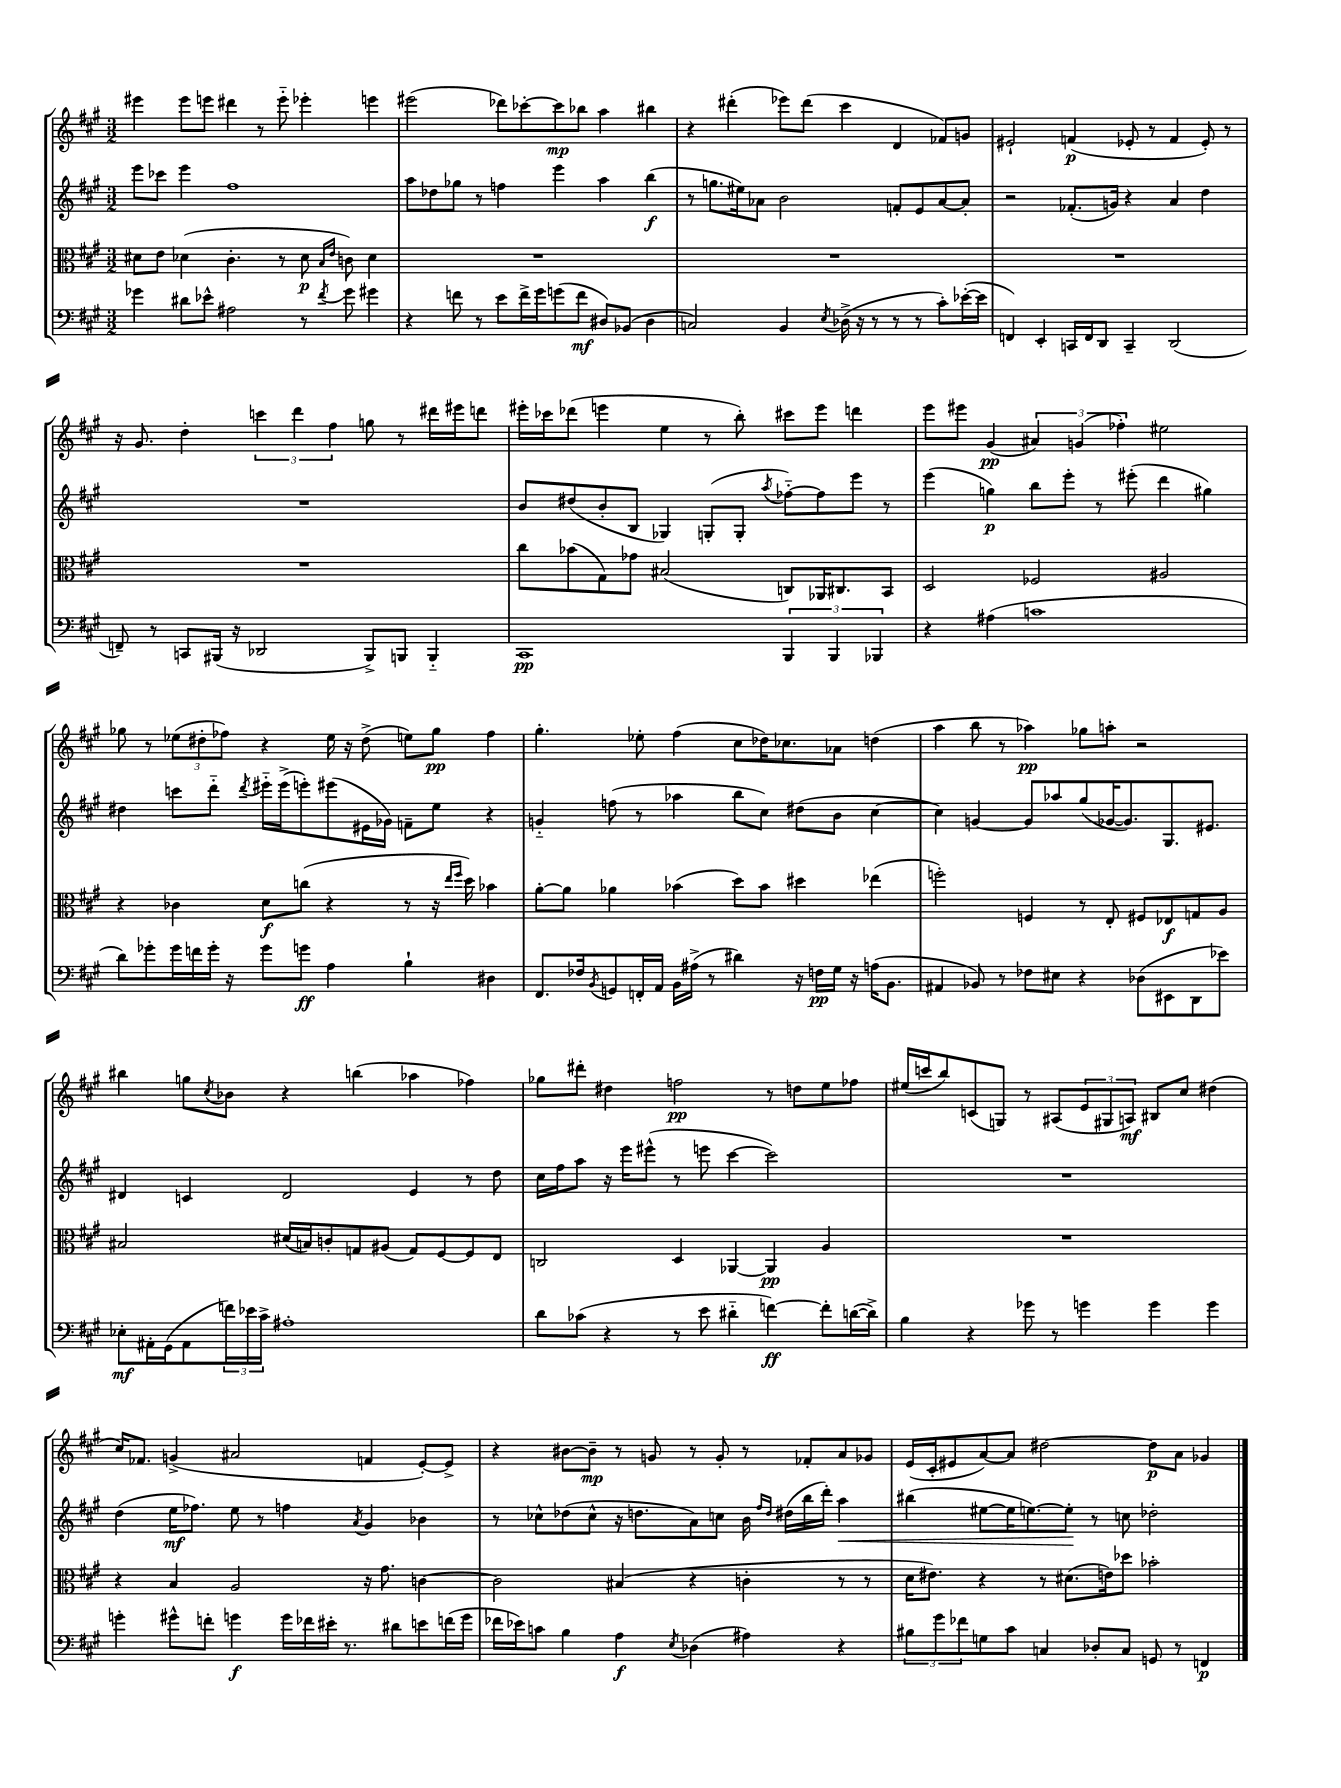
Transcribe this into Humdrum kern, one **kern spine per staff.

**kern	**kern	**kern	**kern
*staff4	*staff3	*staff2	*staff1
*clefF4	*clefC3	*clefG2	*clefG2
*k[f#c#g#]	*k[f#c#g#]	*k[f#c#g#]	*k[f#c#g#]
*M3/2	*M3/2	*M3/2	*M3/2
4g-\	8d#\L	8eee\L	4eee#\
.	8e\J	8ccc-\J	.
8d#\L	(4d-\	4eee\	8eee#\L
8e-^^\J	.	.	8eee\J
2A#\	4.c#'\	1ff#	4ddd#\
.	.	.	8r
.	8r	.	8eee'~\
8r	8d-\	.	4eee-'\
.	16qqB/LL	.	.
8qf#/	16qqe/JJ	.	.
8g-\	8c\)	.	.
4g#\	4d-\	.	4eee\
=	=	=	=
4r	1.r	8aa\L	(2eee#\
.	.	8dd-\	.
8f\	.	8gg-\J	.
8r	.	8r	.
8e\L	.	4ff\	8ddd-\L)
16f^\L	.	.	[8ccc-'\
16g#\J	.	.	.
(8g\	.	4eee\	8ccc-\]
8f\J	.	.	8bb-\J
8D#/L)	.	4aa\	4aa\
(8BB-/J	.	.	.
4D#\	.	(4bb\	4bb#\
=	=	=	=
2C/)	1.r	8r	4r
.	.	8.gg\L	.
.	.	.	(4ddd#'\
.	.	16ee#\k)	.
.	.	8a-\J	.
4BB/	.	2b\	8eee-\L)
.	.	.	(8ddd#\J
8qE/	.	.	.
(16D-^\	.	.	4ccc#\
16r	.	.	.
8r	.	.	.
8r	.	8f'/L	4d/
8r	.	8e/	.
8c#'\L)	.	[8a-/	8f-/L)
([16e-'\L	.	8a-'/]J	8g/J
16e-\]JJ	.	.	.
=	=	=	=
4FF/)	1.r	2r	2e#`/
4EE'/	.	.	.
16CC/LL	.	(8.f-'/L	(4f/
16FF/J	.	.	.
8DD/J	.	.	.
.	.	16g/Jk)	.
4CC~/	.	4r	8e-'/
.	.	.	8r
(2DD/	.	4a/	4f/
.	.	4dd\	8e-'/)
.	.	.	8r
=	=	=	=
8FF~/)	1.r	1.r	16r
.	.	.	8.g#/
8r	.	.	.
8CC/L	.	.	4dd'\
(16BBB#/Jk	.	.	.
16r	.	.	.
2DD-/	.	.	6ccc\
.	.	.	6ddd\
.	.	.	6ff#\
8BBB#^/L)	.	.	8gg\
8BBB/J	.	.	8r
4BBB'~/	.	.	16ddd#\LL
.	.	.	16eee#\J
.	.	.	8ddd\J
=	=	=	=
1CC#	8cc#\L	8b/L	16eee#'\LL
.	.	.	16ccc-\J
.	(8b-\	(8dd#/	(8ddd-\J
.	8G#\)	8b'/	4eee\
.	8g-\J	8B/J	.
.	(2B#/	4G-/)	4ee\
.	.	(8G'/L	8r
.	.	8G'/J	8bb'\)
.	.	8qaa/	.
6BBB/	8C/L)	[8ff-'~\L)	8ccc#\L
.	16AA-/K	8ff-\]	8eee\J
6BBB/	.	.	.
.	8.C#/	.	.
.	.	8eee\J	4ddd\
6BBB-/	.	.	.
.	8BB/J	8r	.
=	=	=	=
4r	2D/	(4eee\	8eee\L
.	.	.	8eee#\J
(4A#\	.	4gg\)	(4g#/
1c	2F-/	8bb\L	6a#/)
.	.	8eee'\J	.
.	.	.	(6g/
.	.	8r	.
.	.	.	6ff-'\)
.	.	(8eee#'\	.
.	2A#/	4ddd\	2ee#\
.	.	4gg#\)	.
=	=	=	=
8d\L)	4r	4dd#\	8gg-\
8g-'\	.	.	8r
16g-\L	4c-\	8ccc\L	(12ee-\L
16f\	.	.	.
.	.	.	12dd#'\
16g-'\JJ	.	8ddd'~\J	.
.	.	.	12ff-\J)
16r	.	.	.
.	.	8qddd/	.
8g-\L	8d\L	16eee#'~\LL	4r
.	.	(16eee#^\J	.
8g\J	(8cc\J	8eee'\)	.
4A\	4r	(8eee#\	16ee-\
.	.	.	16r
.	.	16e#\L	(8dd#^\
.	.	16g-\JJ)	.
4B`\	8r	8f~\L	8ee\L)
.	16r	8ee\J	8gg-\J
.	16qqee/LL	.	.
.	16qqff#/JJ	.	.
.	16dd\)	.	.
4D#\	4b-\	4r	4ff-\
=	=	=	=
8.FF#/L	[8a'\L	4g'~/	4.gg#'\
.	8a\]J	.	.
16F-/k	.	.	.
8qBB/	.	.	.
8GG/	4a-\	(8ff\	.
16FF'/L	.	8r	8ee-'\
16AA/JJ	.	.	.
16BB\LL	(4b-\	4aa-\	(4ff#\
(16A#^\JJ	.	.	.
8r	.	.	.
4d#\)	8dd\L)	8bb\L	8cc#\L
.	8b-\J	8cc#\J)	16dd-\K)
.	.	.	8.cc-\
16r	4dd#\	(8dd#\L	.
16F\LL	.	.	.
16G#\JJ	.	8b\J	8a-\J
16r	.	.	.
(16A\LK	(4ee-\	[4cc#\	(4dd\
8.BB\J	.	.	.
=	=	=	=
4AA#/	2ff'\)	4cc#\])	4aa\
8BB-/)	.	[4g/	8bb\
8r	.	.	8r
8F-\L	4F/	8g/]L	4aa-\)
8E#\J	.	8aa-/	.
4r	8r	(8gg#/	8gg-\L
.	8E'/	[16g-/K	8aa'\J
.	.	8.g-/])	.
(8D-\L	8F#/L	.	2r
8EE#\	8E-/	8.G#/	.
8DD\	8G/	.	.
.	.	8.e#/J	.
8e-\J)	8A/J	.	.
=	=	=	=
8E-'\L	2B#/	4d#/	4bb#\
16AA#'\L	.	.	.
(16GG#\J	.	.	.
8AA#\	.	4c/	8gg\L
.	.	.	8qcc#/
24f\L)	.	.	8b-\J
24e-\	.	.	.
24c#^\JJ	.	.	.
1A#'	(16d#/LL	2d#/	4r
.	16B/J)	.	.
.	8c'/	.	.
.	8G/	.	(4bb\
.	(8A#/J	.	.
.	8G/L)	4e/	4aa-\
.	[8F#/	.	.
.	8F#/]	8r	4ff-\)
.	8E/J	8dd\	.
=	=	=	=
8d\L	2C/	16cc#\LL	8gg-\L
.	.	16ff#\J	.
(8c-\J	.	8aa\J	8ddd#'\J
4r	.	16r	4dd#\
.	.	16eee\LK	.
.	.	(8eee#^^\J	.
8r	4D/	8r	2ff\
8e\	.	8eee\	.
4d#'~\	[4AA-/	[4ccc#\	.
[4f\)	4AA-/]	2ccc#\])	8r
.	.	.	8dd\L
8f'\]L	4A/	.	8ee\
([16d\L	.	.	8ff-\J
16d^\]JJ)	.	.	.
=	=	=	=
4B\	1.r	1.r	(16ee#/LL
.	.	.	16ccc/J
.	.	.	8bb/)
4r	.	.	(8c/
.	.	.	8G/J)
8g-\	.	.	8r
8r	.	.	(8A#/L
4g\	.	.	12e/
.	.	.	12G#/
.	.	.	12A/J)
4g\	.	.	8B#/L
.	.	.	8cc#/J
4g\	.	.	(4dd#\
=	=	=	=
4g'\	4r	(4dd\	16cc#/LK)
.	.	.	8.f-/J
8g#^^\L	4B/	16ee\LK	(4g^/
.	.	8.ff-\J)	.
8f'\J	.	.	.
4g\	2A/	8ee\	2a#/
.	.	8r	.
16g\LL	.	4ff\	.
16f-\	.	.	.
16e#'\JJ	.	.	.
8.r	.	.	.
.	.	8qa/	.
.	16r	4g#/	4f/
.	8.g#\	.	.
8d#\L	.	.	.
8e\	[4c\	4b-\	[8e'/L)
(16f\L	.	.	8e^/]J
16g\JJ	.	.	.
=	=	=	=
16f-\LL	2c\]	8r	4r
16e-\J)	.	.	.
8c\J	.	8cc-^^\L	.
4B\	.	(8dd-\	[8b#\L
.	.	8cc-^^\J	8b#~\]J
4A\	(4B#/	16r	8r
.	.	8.dd\L	.
.	.	.	8g/
8qE/	.	.	.
(4D-\	4r	8a\)	8r
.	.	8cc\J	8g'/
4A#\)	4c'\	16b\	8r
.	.	16qqff#/LL	.
.	.	16qqdd/JJ	.
.	.	(16dd#\LL	.
.	.	16bb\	8f-'/L
.	.	16ddd'\JJ)	.
4r	8r	4aa\	8a/
.	8r	.	8g-/J
=	=	=	=
12B#\L	16d\LK	(4bb#\	(16e/LL
.	8.e#\J)	.	16c#'/J
12g#\	.	.	.
.	.	.	8e#/
12f-\	.	.	.
8G\	4r	[8ee#\L	[8a/)
8c#\J	.	16ee#\]K	8a/]J
.	.	[8.ee\)	.
4C/	8r	.	[2dd#\
.	(8.d#\L	8ee'\]J	.
8D-'/L	.	8r	.
.	16e\k)	.	.
8C/J	8dd-\J	8cc\	.
8GG/	2b-'\	2dd-'\	8dd#\]L
8r	.	.	8a\J
4FF/	.	.	4g-/
==	==	==	==
*-	*-	*-	*-
